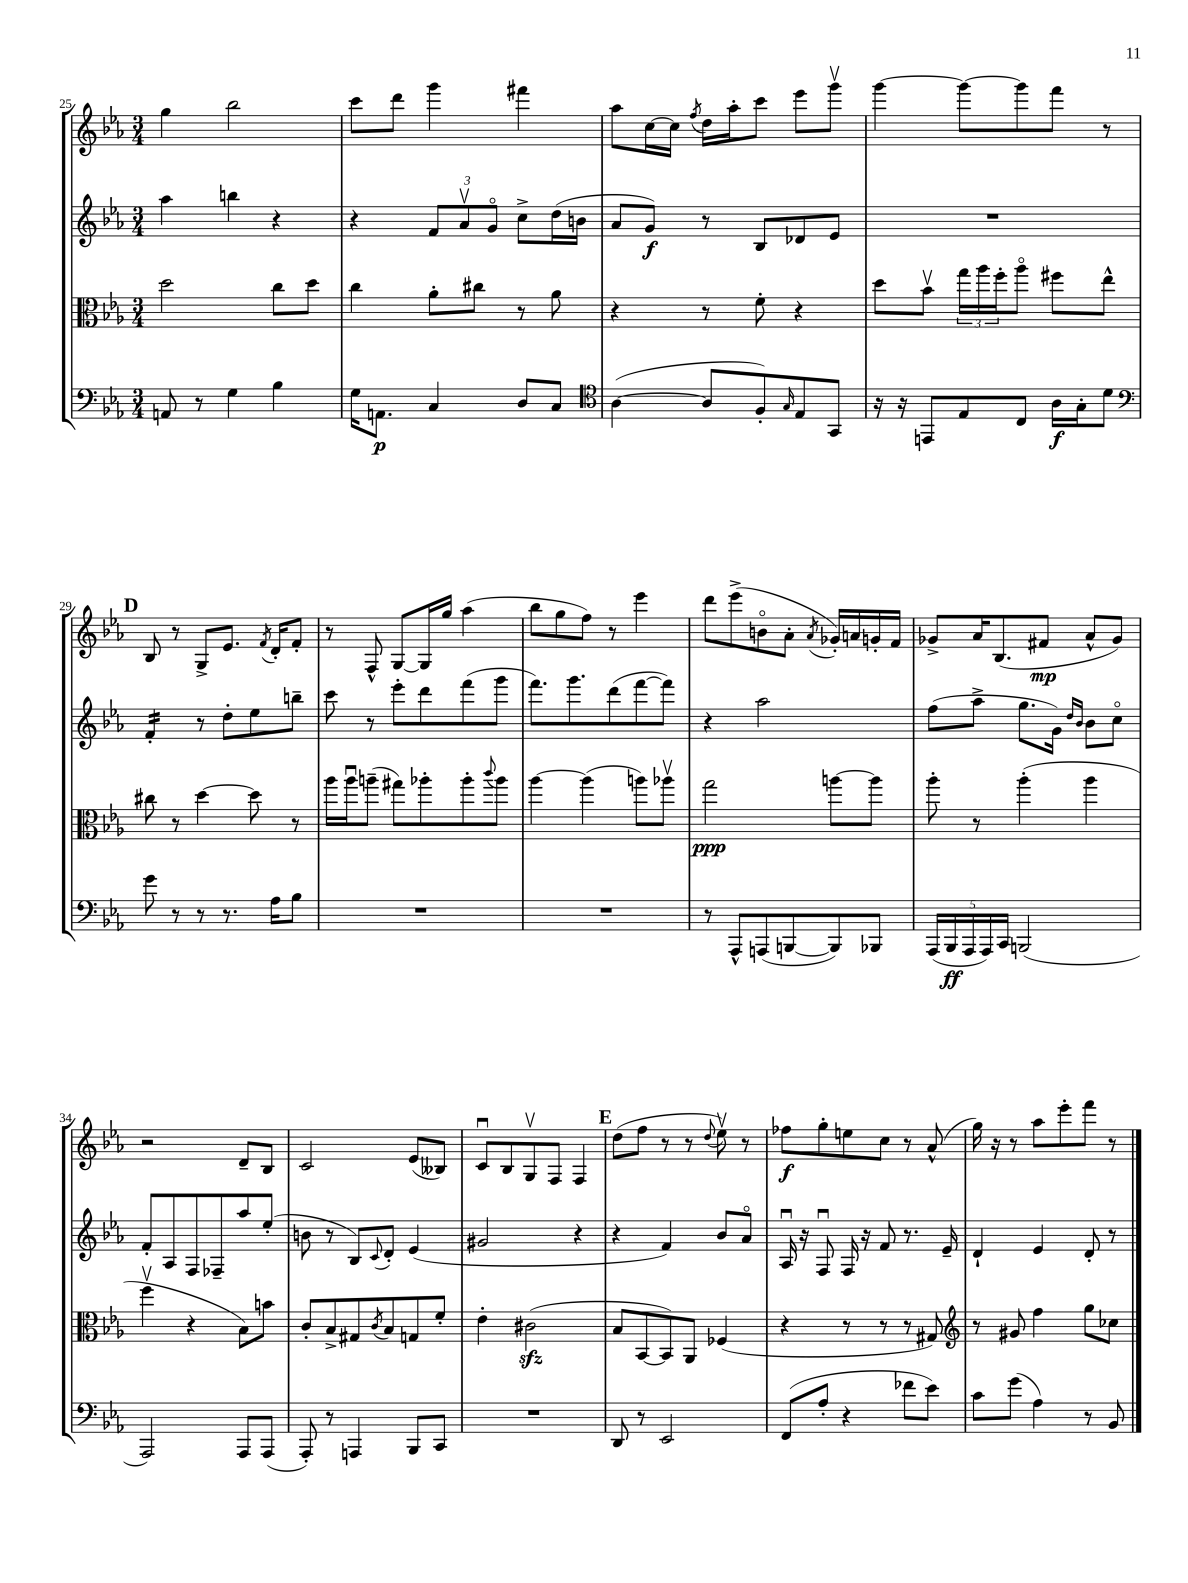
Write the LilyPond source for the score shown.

<<
\new StaffGroup <<
\new Staff = "s0" {
    \clef treble \key ees \major \numericTimeSignature \time 3/4
    g''4 bes''2 |
    c'''8 d'''8 g'''4 fis'''4 |
    aes''8 c''16~ c''16 \acciaccatura { f''8 } d''16 aes''16-. c'''8 ees'''8 g'''8\upbow |
    g'''4~ g'''8~ g'''8 f'''8 r8 |
    \mark \markup { \bold "D" } bes8 r8 g8-> ees'8. \acciaccatura { f'8 } d'16-. f'8-. |
    r8 f8-^ g8~ g16 g''16 aes''4( |
    bes''8 g''8 f''8) r8 ees'''4 |
    d'''8 ees'''8->( b'8\flageolet aes'8-. \acciaccatura { aes'8 } ges'16-.) a'16 g'16-. f'16 |
    ges'8-> aes'16 bes8.( fis'8\mp aes'8-^ ges'8) |
    r2 d'8-- bes8 |
    c'2 ees'8( beses8) |
    c'8\downbow bes8 g8\upbow f8 f4 |
    \mark \markup { \bold "E" } d''8( f''8 r8 r8 \appoggiatura { d''8 } ees''8\upbow) r8 |
    fes''8\f g''8-. e''8 c''8 r8 aes'8-^( |
    g''16) r16 r8 aes''8 ees'''8-. f'''8 r8 \bar "|." |
}
\new Staff = "s1" {
    \clef treble \key ees \major \numericTimeSignature \time 3/4
    aes''4 b''4 r4 |
    r4 \tuplet 3/2 { f'8 aes'8\upbow g'8\flageolet } c''8-> d''16( b'16 |
    aes'8 g'8\f) r8 bes8 des'8 ees'8 |
    R2. |
    \mark \markup { \bold "D" } f'4:16-. r8 d''8-. ees''8 b''8-- |
    c'''8 r8 ees'''8-. d'''8 f'''8( g'''8 |
    f'''8.) g'''8. d'''8( f'''8~ f'''8) |
    r4 aes''2 |
    f''8( aes''8-> g''8. g'16) \grace { d''16 bes'16 } bes'8 c''8\flageolet |
    f'8-. aes8 f8 fes8-- aes''8 ees''8-.( |
    b'8 r8 bes8) \appoggiatura { c'8 } d'8-. ees'4( |
    gis'2 r4 |
    \mark \markup { \bold "E" } r4 f'4) bes'8 aes'8\flageolet |
    aes16\downbow r16 f8\downbow f16 r16 f'8 r8. ees'16-- |
    d'4-! ees'4 d'8-. r8 \bar "|." |
}
\new Staff = "s2" {
    \clef alto \key ees \major \numericTimeSignature \time 3/4
    d''2 c''8 d''8 |
    c''4 aes'8-. cis''8 r8 aes'8 |
    r4 r8 f'8-. r4 |
    d''8 bes'8\upbow \tuplet 3/2 { g''16 aes''16 f''16-. } aes''8\flageolet fis''8 ees''8-^ |
    \mark \markup { \bold "D" } cis''8 r8 d''4~ d''8 r8 |
    aes''16 aes''16\downbow a''8--( gis''8) aes''8-. aes''8-. \appoggiatura { c'''8 } aes''8 |
    aes''4~ aes''4( a''8) aes''8\upbow |
    g''2\ppp a''8~ a''8 |
    aes''8-. r8 aes''4-.( aes''4 |
    f''4\upbow r4 bes8) b'8 |
    c'8-. bes8-> gis8 \acciaccatura { c'8 } bes8 g8 f'8-. |
    ees'4-. cis'2\sfz( |
    \mark \markup { \bold "E" } bes8 bes,8~ bes,8) aes,8 fes4( |
    r4 r8 r8 r8 gis8) |
    \clef treble r8 gis'8 f''4 g''8 ces''8 \bar "|." |
}
\new Staff = "s3" {
    \clef bass \key ees \major \numericTimeSignature \time 3/4
    a,8 r8 g4 bes4 |
    g16 a,8.\p c4 d8 c8 |
    \clef tenor aes4~( aes8 f8-.) \grace { g16 } ees8 g,8 |
    r16 r16 e,8 ees8 c8 aes16\f g16-. d'8 |
    \mark \markup { \bold "D" } \clef bass g'8 r8 r8 r8. aes16 bes8 |
    R2. |
    R2. |
    r8 aes,,8-^ a,,8( b,,8~ b,,8) bes,,8 |
    \tuplet 5/4 { aes,,16( bes,,16\ff aes,,16 aes,,16) c,16 } b,,2( |
    aes,,2) aes,,8 aes,,8( |
    aes,,8-.) r8 a,,4 bes,,8 c,8 |
    R2. |
    \mark \markup { \bold "E" } d,8 r8 ees,2 |
    f,8( aes8-. r4 fes'8 ees'8) |
    c'8 g'8( aes4) r8 bes,8 \bar "|." |
}
>>
>>
\layout { \context { \Score currentBarNumber = #25 } }
